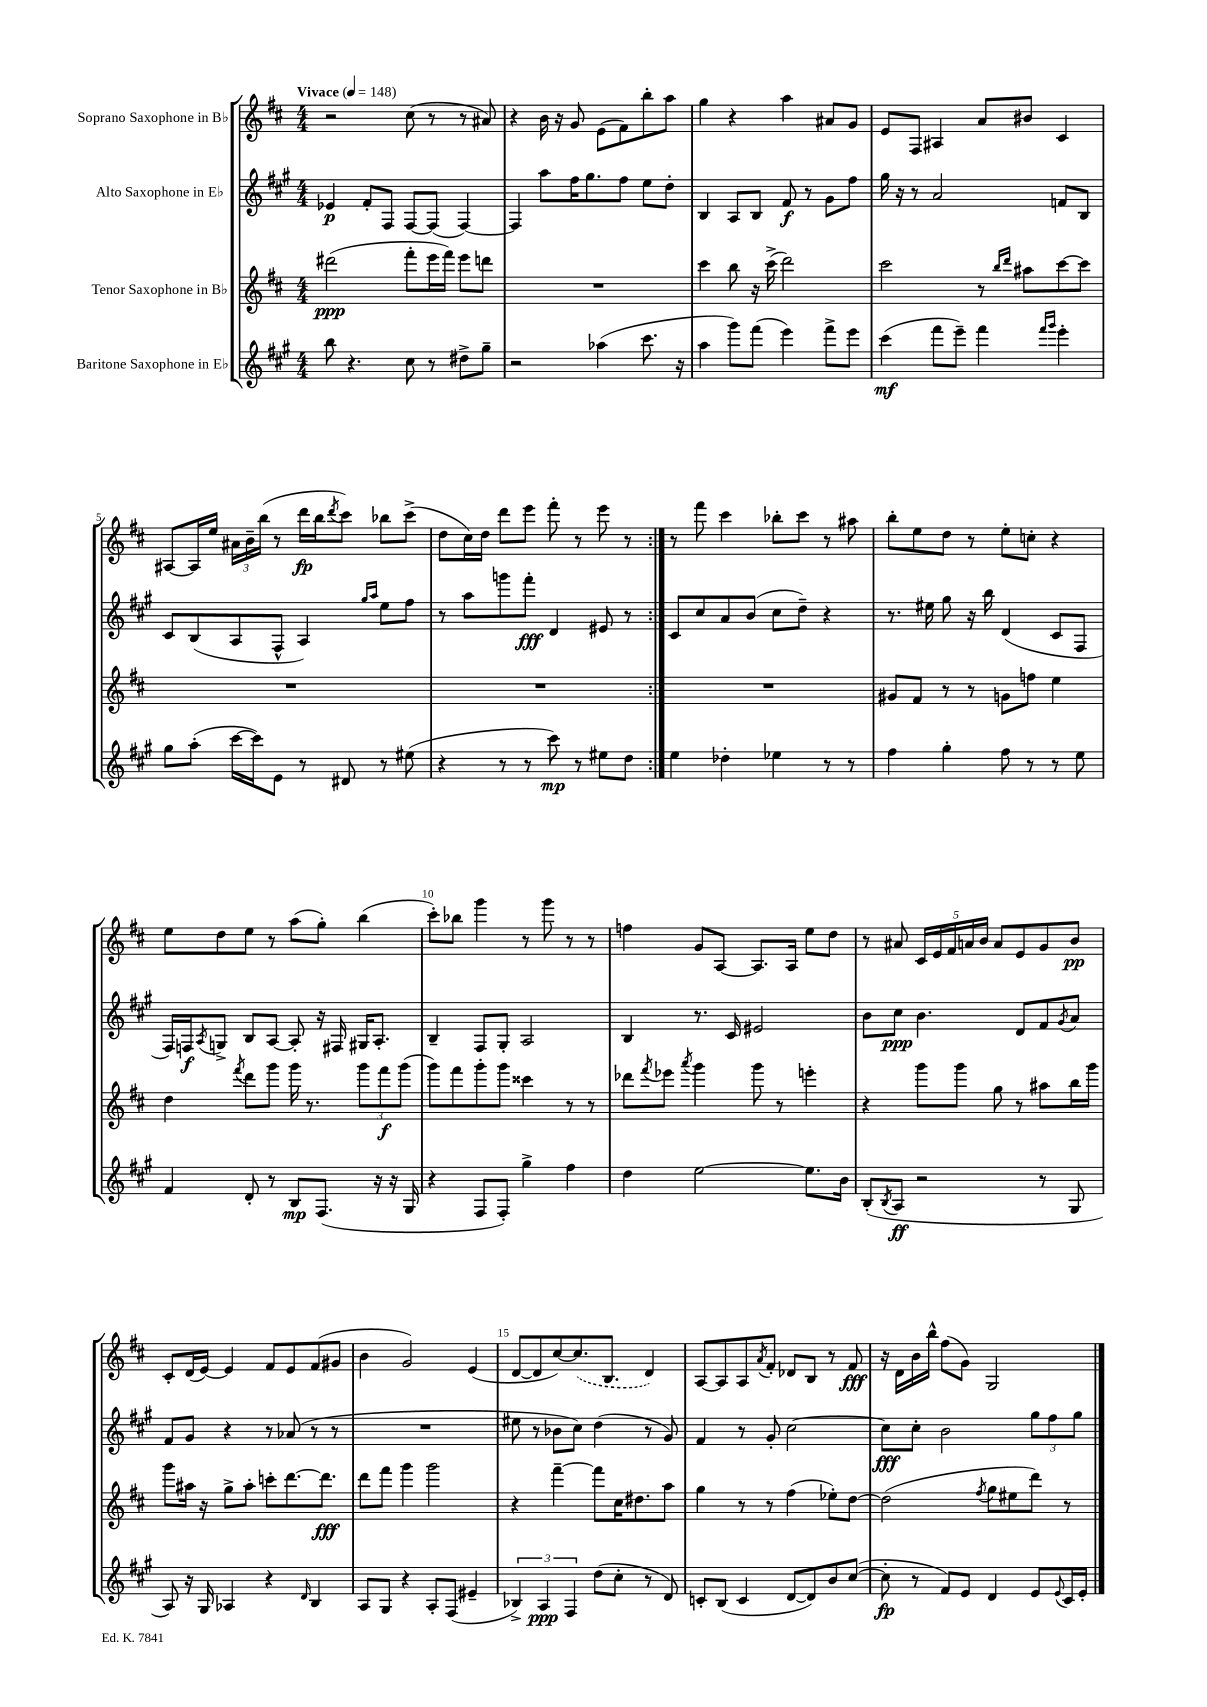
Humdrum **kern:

**kern	**dynam	**kern	**dynam	**kern	**dynam	**kern	**dynam
*part4	*part4	*part3	*part3	*part2	*part2	*part1	*part1
*staff4	*staff4	*staff3	*staff3	*staff2	*staff2	*staff1	*staff1
*I"Baritone Saxophone in E♭	*	*I"Tenor Saxophone in B♭	*	*I"Alto Saxophone in E♭	*	*I"Soprano Saxophone in B♭	*
*clefG2	*	*clefG2	*	*clefG2	*	*clefG2	*
*k[f#c#g#]	*	*k[f#c#]	*	*k[f#c#g#]	*	*k[f#c#]	*
*M4/4	*	*M4/4	*	*M4/4	*	*M4/4	*
*MM148	*	*MM148	*	*MM148	*	*MM148	*
=1	=1	=1	=1	=1	=1	=1	=1
!	!	!	!	!	!	!LO:TX:a:B:t=Vivace	!
8bb\	.	(2ddd#X\	ppp	4e-X/	p	2r	.
4.r	.	.	.	.	.	.	.
.	.	.	.	8f#'/L	.	.	.
.	.	.	.	8F#/J	.	.	.
8cc#\	.	8fff#'\L	.	[8F#/L	.	(8cc#\	.
8r	.	16eee\L	.	(8F#/J]	.	8r	.
.	.	16fff#\JJ)	.	.	.	.	.
8dd#X^\L	.	8eee\L	.	[4F#/)	.	8r	.
8gg#~\J	.	8dddn\J	.	.	.	8a#X/)	.
=2	=2	=2	=2	=2	=2	=2	=2
2r	.	1r	.	4F#/]	.	4r	.
.	.	.	.	8aa\L	.	16b\	.
.	.	.	.	.	.	16r	.
.	.	.	.	16ff#\K	.	8g/	.
.	.	.	.	8.gg#\	.	.	.
(4aa-X\	.	.	.	.	.	(8e\L	.
.	.	.	.	8ff#\J	.	8f#\)	.
8.ccc#\	.	.	.	8ee\L	.	8bb'\	.
.	.	.	.	8dd'\J	.	8aa\J	.
16r	.	.	.	.	.	.	.
=3	=3	=3	=3	=3	=3	=3	=3
4aa\	.	4ccc#\	.	4B/	.	4gg\	.
8ggg#\L)	.	8bb\	.	8A/L	.	4r	.
(8fff#\J	.	16r	.	8B/J	.	.	.
.	.	(16ccc#^\	.	.	.	.	.
4eee\)	.	2ddd\)	.	8f#/	f	4aa\	.
.	.	.	.	8r	.	.	.
8fff#^\L	.	.	.	8g#\L	.	8a#X/L	.
8eee\J	.	.	.	8ff#\J	.	8g/J	.
=4	=4	=4	=4	=4	=4	=4	=4
(4ccc#\	mf	2ccc#\	.	16gg#\	.	8e/L	.
.	.	.	.	16r	.	.	.
.	.	.	.	8r	.	8F#/J	.
8fff#\L	.	.	.	2a/	.	4A#X/	.
8eee~\J)	.	.	.	.	.	.	.
4fff#\	.	8r	.	.	.	8a/L	.
.	.	16qqbb/LL	.	.	.	.	.
.	.	16qqddd/JJ	.	.	.	.	.
.	.	8aa#X\L	.	.	.	8b#X/J	.
16qqfff#/LL	.	.	.	.	.	.	.
16qqggg#/JJ	.	.	.	.	.	.	.
4eee'\	.	[8ccc#\	.	8fn/L	.	4c#/	.
.	.	8ccc#\J]	.	8B/J	.	.	.
!!LO:LB:g=z
=5	=5	=5	=5	=5	=5	=5	=5
8gg#\L	.	1r	.	8c#/L	.	[8A#X/L	.
(8aa'\J	.	.	.	(8B/	.	16A#/L]	.
.	.	.	.	.	.	16ee/JJ	.
[16ccc#\LL	.	.	.	8A/	.	24a#X\LL	.
.	.	.	.	.	.	24b~\	.
16ccc#\J])	.	.	.	.	.	.	.
.	.	.	.	.	.	(24bb\JJ	.
8e\J	.	.	.	8F#^^/J	.	8r	.
8r	.	.	.	4A/)	.	16ddd\LL	fp
.	.	.	.	.	.	16bb\J	.
.	.	.	.	.	.	8qddd/	.
8d#X/	.	.	.	.	.	8ccc#\J)	.
.	.	.	.	16qqgg#/LL	.	.	.
.	.	.	.	16qqaa/JJ	.	.	.
8r	.	.	.	8ee\L	.	8bb-X\L	.
(8ee#X\	.	.	.	8ff#\J	.	(8ccc#^\J	.
=6	=6	=6	=6	=6	=6	=6	=6
4r	.	1r	.	8r	.	8dd\L	.
.	.	.	.	8aa\L	.	16cc#\L)	.
.	.	.	.	.	.	16dd\JJ	.
8r	.	.	.	8gggn\	.	8ddd\L	.
8r	.	.	.	8fff#'\J	fff	8eee\J	.
8ccc#\)	mp	.	.	4d/	.	8fff#'\	.
8r	.	.	.	.	.	8r	.
8ee#X\L	.	.	.	8e#X/	.	8eee\	.
8dd\J	.	.	.	8r	.	8r	.
=7:|!	=7:|!	=7:|!	=7:|!	=7:|!	=7:|!	=7:|!	=7:|!
4ee\	.	1r	.	8c#/L	.	8r	.
.	.	.	.	8cc#/	.	8fff#\	.
4dd-X'\	.	.	.	8a/	.	4ccc#\	.
.	.	.	.	(8b/J	.	.	.
4ee-X\	.	.	.	8cc#\L	.	8bb-X'\L	.
.	.	.	.	8dd~\J)	.	8ccc#\J	.
8r	.	.	.	4r	.	8r	.
8r	.	.	.	.	.	8aa#X\	.
=8	=8	=8	=8	=8	=8	=8	=8
4ff#\	.	8g#X/L	.	8.r	.	8bb'\L	.
.	.	8f#/J	.	.	.	8ee\	.
.	.	.	.	16ee#X\	.	.	.
4gg#'\	.	8r	.	8gg#\	.	8dd\J	.
.	.	8r	.	16r	.	8r	.
.	.	.	.	16bb\	.	.	.
8ff#\	.	8gn\L	.	(4d/	.	8ee'\L	.
8r	.	8ffn\J	.	.	.	8ccn'\J	.
8r	.	4ee\	.	8c#/L	.	4r	.
8ee\	.	.	.	8F#/J	.	.	.
!!LO:LB:g=z
=9	=9	=9	=9	=9	=9	=9	=9
4f#/	.	4dd\	.	16F#/LL)	.	8ee\L	.
.	.	.	.	16Fn/J	f	.	.
.	.	.	.	8qA/	.	.	.
.	.	.	.	8Gn^/J	.	8dd\	.
.	.	8qfff#/	.	.	.	.	.
8d'/	.	8ddd\L	.	8B/L	.	8ee\J	.
8r	.	8ggg\J	.	[8A/J	.	8r	.
8B/L	mp	16ggg\	.	8A'/]	.	(8aa\L	.
.	.	8.r	.	.	.	.	.
(8.F#/J	.	.	.	16r	.	8gg'\J)	.
.	.	.	.	16F#X/	.	.	.
.	.	12ggg\L	.	16G#X/KL	.	(4bb\	.
16r	.	.	.	8.A'/J	.	.	.
.	.	12fff#\	f	.	.	.	.
16r	.	.	.	.	.	.	.
.	.	(12ggg\J	.	.	.	.	.
16G#/	.	.	.	.	.	.	.
=10	=10	=10	=10	=10	=10	=10	=10
4r	.	8ggg\L)	.	4B~/	.	8ccc#'\L)	.
.	.	8fff#\	.	.	.	8bb-X\J	.
8F#/L	.	8ggg'\	.	8F#/L	.	4ggg\	.
8F#'/J)	.	8ggg\J	.	8G#'/J	.	.	.
4gg#^\	.	4ccc##X\	.	2A/	.	8r	.
.	.	.	.	.	.	8ggg\	.
4ff#\	.	8r	.	.	.	8r	.
.	.	8r	.	.	.	8r	.
=11	=11	=11	=11	=11	=11	=11	=11
4dd\	.	8ddd-X\L	.	4B/	.	4ffn\	.
.	.	8qfff#/	.	.	.	.	.
.	.	8eee-X\J	.	.	.	.	.
.	.	8qaaa/	.	.	.	.	.
[2ee\	.	4ggg\	.	8.r	.	8g/L	.
.	.	.	.	.	.	[8A/J	.
.	.	.	.	16c#/	.	.	.
.	.	8ggg\	.	2e#X/	.	8.A/L]	.
.	.	8r	.	.	.	.	.
.	.	.	.	.	.	16A/Jk	.
8.ee\L]	.	4eeen'\	.	.	.	8ee\L	.
.	.	.	.	.	.	8dd\J	.
16b\Jk	.	.	.	.	.	.	.
=12	=12	=12	=12	=12	=12	=12	=12
(8B'/L	.	4r	.	8b\L	.	8r	.
8qB/	.	.	.	.	.	.	.
8A/J	ff	.	.	8cc#\J	ppp	8a#X/	.
2r	.	8ggg\L	.	4.b\	.	20c#/LL	.
.	.	.	.	.	.	20e/	.
.	.	.	.	.	.	20f#/	.
.	.	8ggg\J	.	.	.	.	.
.	.	.	.	.	.	20an/	.
.	.	.	.	.	.	20b/JJ	.
.	.	8gg\	.	.	.	8a/L	.
.	.	8r	.	8d/L	.	8e/	.
8r	.	8aa#X\L	.	8f#/	.	8g/	.
.	.	.	.	8qg#/	.	.	.
8G#/	.	16bb\L	.	8a/J	.	8b/J	pp
.	.	16ggg\JJ	.	.	.	.	.
!!LO:LB:g=z
=13	=13	=13	=13	=13	=13	=13	=13
8A/)	.	8ggg\L	.	8f#/L	.	8c#'/L	.
16r	.	16aa#X\Jk	.	8g#/J	.	(16d/L	.
16G#/	.	16r	.	.	.	[16e/JJ)	.
4A-X/	.	8gg^\L	.	4r	.	4e/]	.
.	.	8aa#'\J	.	.	.	.	.
4r	.	8cccn'\L	.	8r	.	8f#/L	.
.	.	[8.ddd\	.	(8a-X/	.	8e/	.
16qqd/	.	.	.	.	.	.	.
4B/	.	.	.	8r	.	(8f#/	.
.	.	8.ddd\J]	fff	.	.	.	.
.	.	.	.	8r	.	8g#X/J	.
=14	=14	=14	=14	=14	=14	=14	=14
8A/L	.	8ddd\L	.	1r	.	4b\	.
8G#/J	.	8fff#\J	.	.	.	.	.
4r	.	4ggg\	.	.	.	2g/)	.
8A'/L	.	2ggg\	.	.	.	.	.
(8F#/J	.	.	.	.	.	.	.
4e#X~/	.	.	.	.	.	(4e/	.
=15	=15	=15	=15	=15	=15	=15	=15
6B-X^/)	.	4r	.	8ee#X\	.	[8d/L	.
.	.	.	.	8r	.	8d/]	.
6A/	ppp	.	.	.	.	.	.
.	.	[4fff#~\	.	8b-X\L	.	[8cc#/)	.
6F#/	.	.	.	.	.	.	.
.	.	.	.	8cc#\J)	.	(8.cc#/]	.
(8dd\L	.	8fff#\L]	.	(4dd\	.	.	.
.	.	.	.	.	.	8.B/J	.
8cc#'\J	.	16cc#\K	.	.	.	.	.
.	.	8.dd#X\	.	.	.	.	.
8r	.	.	.	8r	.	4d/)	.
8d/)	.	8aa\J	.	8g#/)	.	.	.
=16	=16	=16	=16	=16	=16	=16	=16
8cn'/L	.	4gg\	.	4f#/	.	[8A/L	.
(8B/J	.	.	.	.	.	8A/]	.
4c/	.	8r	.	8r	.	8A/	.
.	.	.	.	.	.	8qa/	.
.	.	8r	.	8g#'/	.	8f#'/J	.
[8d/L	.	(4ff#\	.	[2cc#\	.	8d-X/L	.
8d/])	.	.	.	.	.	8B/J	.
8b/	.	8ee-X'\L)	.	.	.	8r	.
([8cc#/J	.	[8dd\J	.	.	.	8f#/	fff
=17	=17	=17	=17	=17	=17	=17	=17
8cc#'\]	fp	(2dd\]	.	8cc#\L]	fff	16r	.
.	.	.	.	.	.	16d\LL	.
8r	.	.	.	8cc#'\J	.	16b\	.
.	.	.	.	.	.	16bb^^\JJ	.
8f#/L)	.	.	.	2b\	.	(8ff#\L	.
8e/J	.	.	.	.	.	8g\J)	.
.	.	8qff#/	.	.	.	.	.
4d/	.	8gg\L	.	.	.	2G/	.
.	.	8ee#X\	.	.	.	.	.
8e/L	.	8ddd\J)	.	12gg#\L	.	.	.
.	.	.	.	12ff#\	.	.	.
8qqe/	.	.	.	.	.	.	.
16c#/L	.	8r	.	.	.	.	.
.	.	.	.	12gg#\J	.	.	.
16e'/JJ	.	.	.	.	.	.	.
==	==	==	==	==	==	==	==
*-	*-	*-	*-	*-	*-	*-	*-
